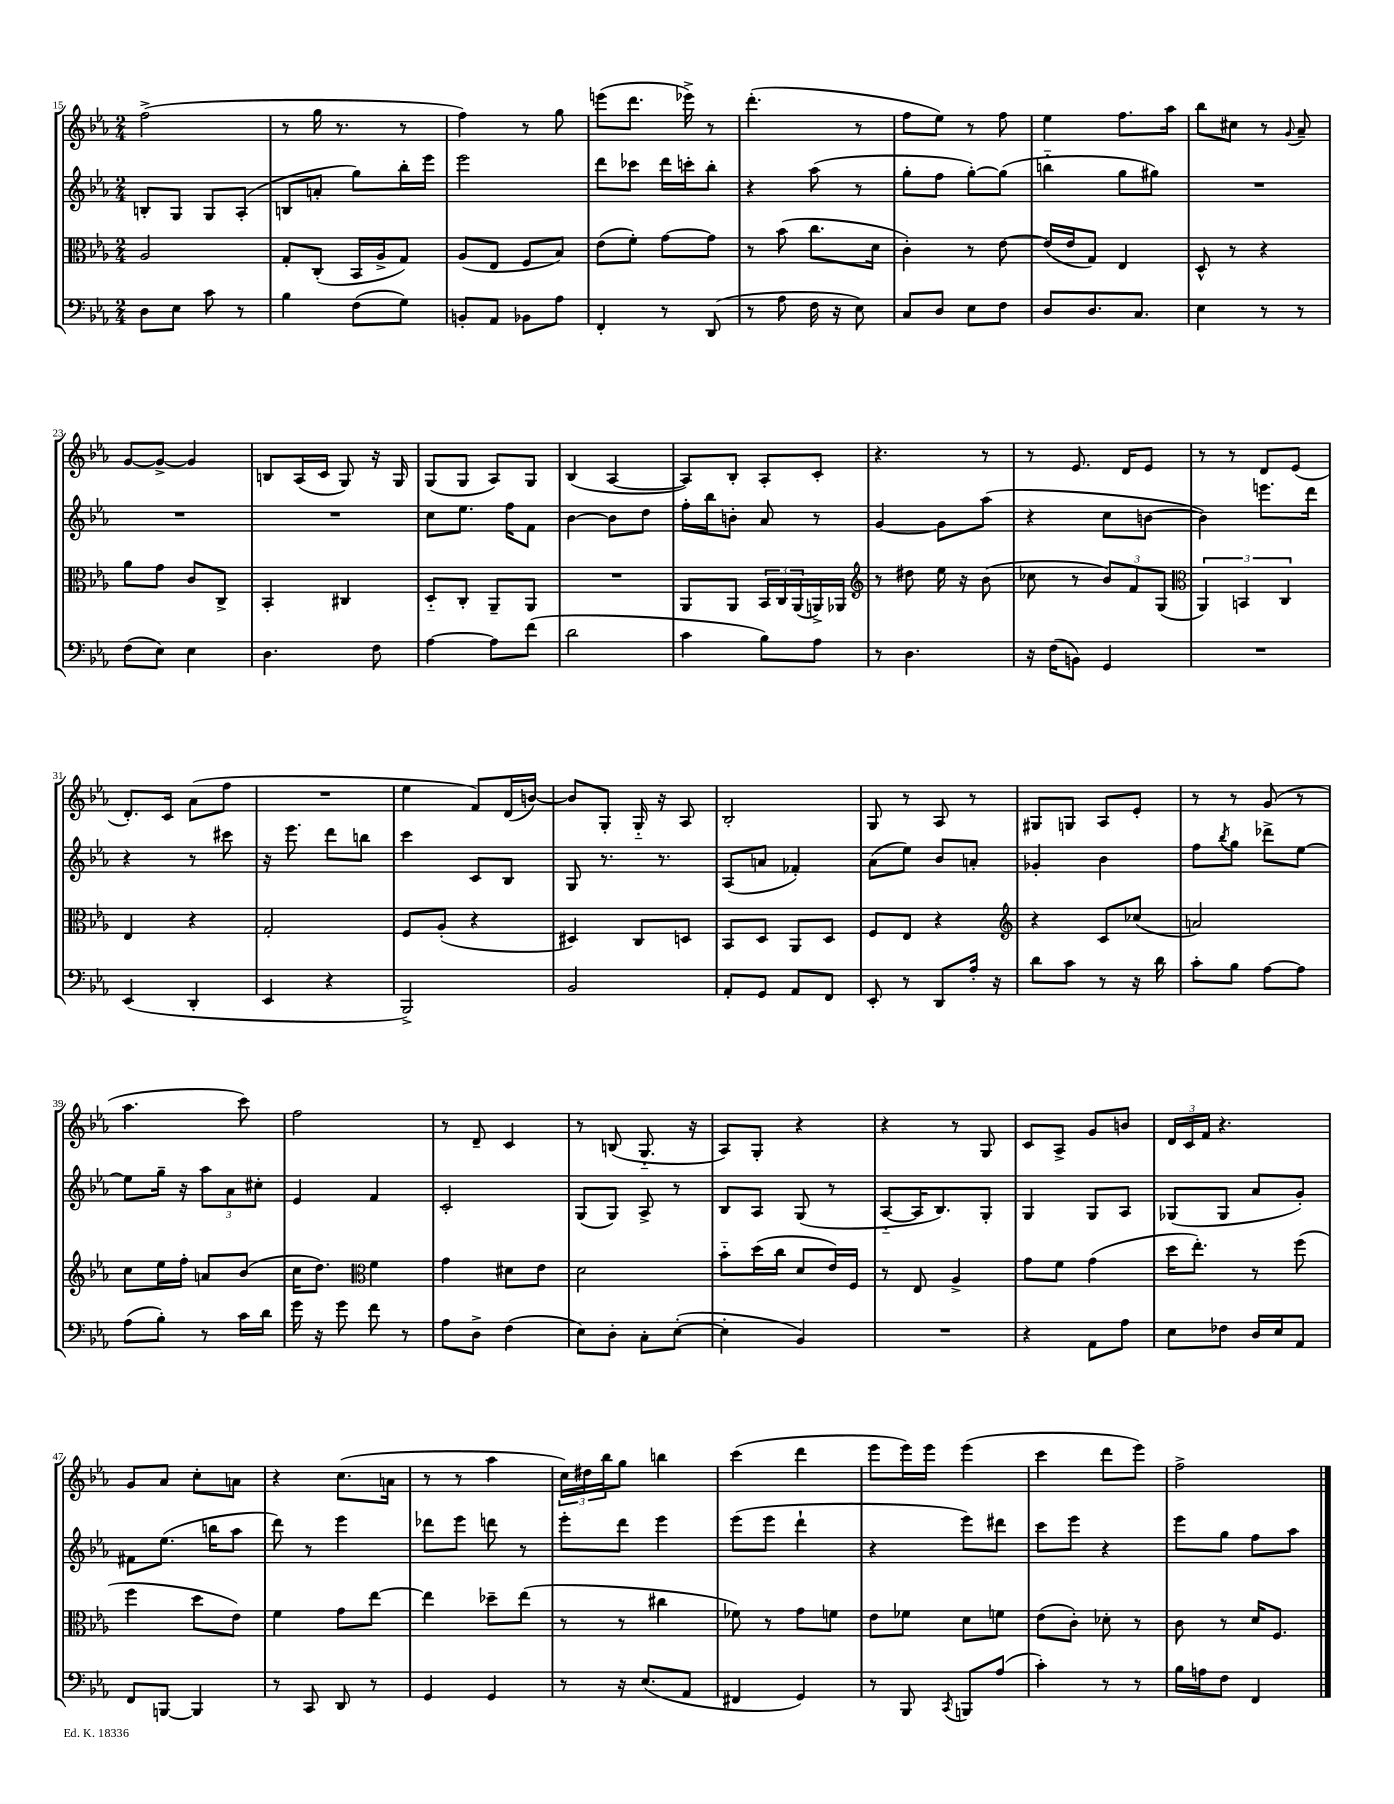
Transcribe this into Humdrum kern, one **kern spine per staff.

**kern	**kern	**kern	**kern
*staff4	*staff3	*staff2	*staff1
*clefF4	*clefC3	*clefG2	*clefG2
*k[b-e-a-]	*k[b-e-a-]	*k[b-e-a-]	*k[b-e-a-]
*M2/4	*M2/4	*M2/4	*M2/4
8D	2A-	8B'	(2ff^
8E-	.	8G	.
8c	.	8G	.
8r	.	(8A-'	.
=	=	=	=
4B-	8G'	8B	8r
.	(8C'	8a'	16gg
.	.	.	8.r
(8F	16BB-	8gg)	.
.	16A-^	.	.
8G)	8G)	16bb-'	8r
.	.	16eee-	.
=	=	=	=
8BB'	(8A-	2eee-	4ff)
8AA-	8E-	.	.
8BB-	8F	.	8r
8A-	8B-)	.	8gg
=	=	=	=
4FF'	(8e-	8ddd	(8eee
.	8f')	8ccc-	8.ddd
8r	[8g	16ddd	.
.	.	16ccc'	16eee-^)
(8DD	8g]	8bb-'	8r
=	=	=	=
8r	8r	4r	(4.ddd'
8A-	(8b-	.	.
16F	8.cc	(8aa-	.
16r	.	.	.
8E-)	.	8r	8r
.	16d	.	.
=	=	=	=
8C	4c')	8gg'	8ff
8D	.	8ff	8ee-)
8E-	8r	[8gg')	8r
8F	[8e-	(8gg]	8ff
=	=	=	=
8D	(16e-]	4bb'~	4ee-
.	16e-	.	.
8.D	8G)	.	.
.	4E-	8gg	8.ff
8.C	.	.	.
.	.	8gg#)	.
.	.	.	16aa-
=	=	=	=
4E-	8D^^	2r	8bb-
.	8r	.	8cc#
8r	4r	.	8r
.	.	.	8qqg
8r	.	.	8a-~
=	=	=	=
(8F	8a-	2r	[8g
8E-)	8g	.	8g^_
4E-	8c	.	4g]
.	8C^	.	.
=	=	=	=
4.D	4BB-'	2r	8B
.	.	.	(16A-
.	.	.	16c
.	4C#	.	8G)
8F	.	.	16r
.	.	.	16G
=	=	=	=
[4A-	8D'~	8cc	(8G
.	8C'	8.ee-	8G
8A-]	8AA-~	.	8A-)
.	.	16ff	.
(8f	8AA-	8f	8G
=	=	=	=
2d	2r	[4b-	(4B-
.	.	8b-]	[4A-
.	.	8dd	.
=	=	=	=
4c	8AA-	16ff'	8A-])
.	.	16bb-	.
.	8AA-	8b'	8B-'
8B-)	24BB-	8a-	8A-'
.	24C	.	.
.	(24AA-	.	.
8A-	16AA^)	8r	8c'
.	16AA-	.	.
=	=	=	=
*	*clefG2	*	*
8r	8r	[4g	4.r
4.D	8dd#	.	.
.	16ee-	8g]	.
.	16r	.	.
.	(8b-	(8aa-	8r
=	=	=	=
16r	8cc-	4r	8r
(16F	.	.	.
8BB)	8r	.	8.e-
4GG	12b-)	8cc	.
.	.	.	16d
.	12f	.	.
.	.	[8b	8e-
.	(12G	.	.
=	=	=	=
*	*clefC3	*	*
2r	6AA-)	4b])	8r
.	.	.	8r
.	6BB	.	.
.	.	8.eee	8d
.	6C	.	.
.	.	.	(8e-
.	.	16ddd	.
=	=	=	=
(4EE-	4E-	4r	8.d')
.	.	.	16c
4DD'	4r	8r	(8a-
.	.	8ccc#	8ff
=	=	=	=
4EE-	2G'	16r	2r
.	.	8.eee-	.
4r	.	8ddd	.
.	.	8bb	.
=	=	=	=
2BBB-^)	8F	4ccc	4ee-
.	(8A-'	.	.
.	4r	8c	8f)
.	.	8B-	(16d
.	.	.	[16b)
=	=	=	=
2BB-	4D#)	8G	8b]
.	.	8.r	8G'
.	8C	.	16G'~
.	.	8.r	16r
.	8D	.	8A-
=	=	=	=
8AA-'	8BB-	(8A-	2B-'
8GG	8D	8a	.
8AA-	8AA-	4f-')	.
8FF	8D	.	.
=	=	=	=
8EE-'	8F	(8a-	8G
8r	8E-	8ee-)	8r
8DD	4r	8b-	8A-
16A-'	.	8a'	8r
16r	.	.	.
=	=	=	=
*	*clefG2	*	*
8d	4r	4g-'	8G#
8c	.	.	8G
8r	8c	4b-	8A-
16r	(8cc-	.	8e-'
16d	.	.	.
=	=	=	=
8c'	2a)	8ff	8r
.	.	8qbb-	.
8B-	.	8gg	8r
[8A-	.	8ddd-^	(8g
8A-]	.	[8ee-	8r
=	=	=	=
(8A-	8cc	8ee-]	4.aa-
8B-')	16ee-	16gg~	.
.	16ff'	16r	.
8r	8a	12aa-	.
.	.	12a-	.
16c	(8b-	.	8ccc)
.	.	12cc#'	.
16d	.	.	.
=	=	=	=
16g	16cc	4e-	2ff
16r	8.dd)	.	.
8g	.	.	.
*	*clefC3	*	*
8f	4f	4f	.
8r	.	.	.
=	=	=	=
8A-	4g	2c'	8r
8D^	.	.	8d~
(4F	8d#	.	4c
.	8e-	.	.
=	=	=	=
8E-)	2d	(8G	8r
8D'	.	8G)	(8B
8C'	.	8A-^	8.G'~
([8E-'	.	8r	.
.	.	.	16r
=	=	=	=
4E-']	8b-'~	8B-	8A-)
.	(16dd	8A-	8G'
.	16cc	.	.
4BB-)	8d	(8G	4r
.	16e-)	8r	.
.	16F	.	.
=	=	=	=
2r	8r	[8A-'~	4r
.	8E-	16A-]	.
.	.	8.B-)	.
.	4A-^	.	8r
.	.	8G'	8G
=	=	=	=
4r	8g	4G	8c
.	8f	.	8A-^
8AA-	(4g	8G	8g
8A-	.	8A-	8b
=	=	=	=
8E-	16dd	(8G-	24d
.	.	.	24c
.	8.ee-')	.	.
.	.	.	24f
8F-	.	8G-	4.r
16D	8r	8a-	.
16E-	.	.	.
8AA-	(8ff	8g')	.
=	=	=	=
8FF	4ff	8f#	8g
[8BBB	.	(8.ee-	8a-
4BBB]	8dd	.	8cc'
.	.	16bb	.
.	8e-)	8aa-	8a
=	=	=	=
8r	4f	8ddd)	4r
8CC	.	8r	.
8DD	8g	4eee-	(8.cc
8r	[8ee-	.	.
.	.	.	16a
=	=	=	=
4GG	4ee-]	8ddd-	8r
.	.	8eee-	8r
4GG	8dd-~	8ddd	4aa-
.	(8ee-	8r	.
=	=	=	=
8r	8r	8eee-'	24cc)
.	.	.	24dd#
.	.	.	24bb-
16r	8r	8ddd	8gg
(8.E-	.	.	.
.	4cc#	4eee-	4bb
8AA-	.	.	.
=	=	=	=
4FF#	8f-)	(8eee-	(4ccc
.	8r	8eee-	.
4GG)	8g	4ddd`	4ddd
.	8f	.	.
=	=	=	=
8r	8e-	4r	8eee-
8BBB-	8f-	.	16eee-)
.	.	.	16eee-
8qCC	.	.	.
8BBB	8d	8eee-)	(4eee-
(8A-	8f	8ddd#	.
=	=	=	=
4c')	(8e-	8ccc	4ccc
.	8c')	8eee-	.
8r	8d-'	4r	8ddd
8r	8r	.	8eee-)
=	=	=	=
16B-	8c	8eee-	2ff^
16A	.	.	.
8F	8r	8gg	.
4FF	16d	8ff	.
.	8.F	.	.
.	.	8aa-	.
==	==	==	==
*-	*-	*-	*-
